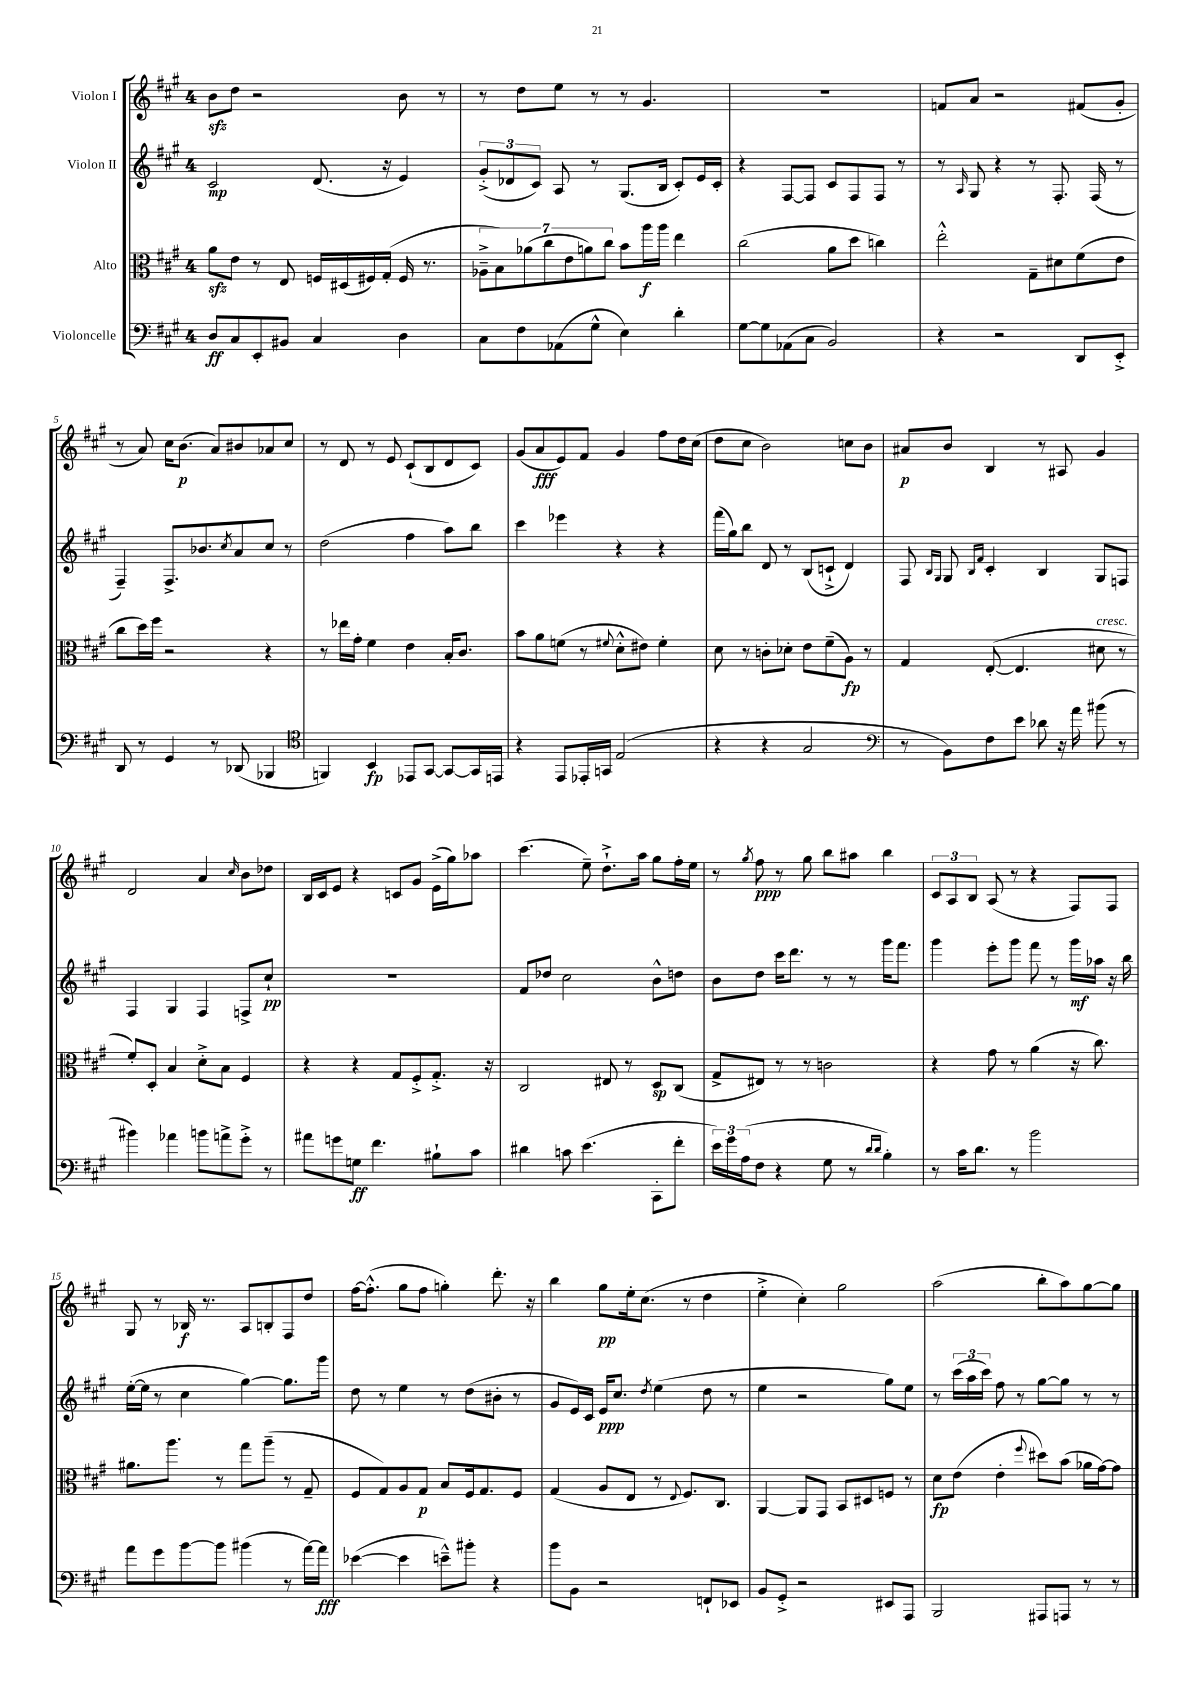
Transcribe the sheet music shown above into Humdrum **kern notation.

**kern	**dynam	**kern	**dynam	**kern	**dynam	**kern	**dynam
*part4	*part4	*part3	*part3	*part2	*part2	*part1	*part1
*staff4	*staff4	*staff3	*staff3	*staff2	*staff2	*staff1	*staff1
*I"Violoncelle	*	*I"Alto	*	*I"Violon II	*	*I"Violon I	*
*clefF4	*	*clefC3	*	*clefG2	*	*clefG2	*
*k[f#c#g#]	*	*k[f#c#g#]	*	*k[f#c#g#]	*	*k[f#c#g#]	*
*M4/4	*	*M4/4	*	*M4/4	*	*M4/4	*
=1	=1	=1	=1	=1	=1	=1	=1
8D/L	ff	8azz\L	.	2c#/	mp	8bzz\L	.
8C#/	.	8e\J	.	.	.	8dd\J	.
8EE'/	.	8r	.	.	.	2r	.
8BB#X/J	.	8E/	.	.	.	.	.
4C#/	.	16Fn/LL	.	(8.d/	.	.	.
.	.	(16D#X/	.	.	.	.	.
.	.	16F#X/)	.	.	.	.	.
.	.	(16G#'/JJ	.	16r	.	.	.
4D\	.	16F#/	.	4e/)	.	8b\	.
.	.	8.r	.	.	.	.	.
.	.	.	.	.	.	8r	.
=2	=2	=2	=2	=2	=2	=2	=2
8C#\L	.	14A-X~^\L	.	(12g#'^/L	.	8r	.
.	.	14B\)	.	.	.	.	.
.	.	.	.	12d-X/	.	.	.
8F#\	.	.	.	.	.	8dd\L	.
.	.	(14a-X\	.	.	.	.	.
.	.	.	.	12c#/J)	.	.	.
.	.	14cc#\	.	.	.	.	.
(8AA-X\	.	.	.	8A/	.	8ee\J	.
.	.	14e\	.	.	.	.	.
.	.	14an\)	.	.	.	.	.
8G#^^\J	.	.	.	8r	.	8r	.
.	.	14cc#\J	.	.	.	.	.
4E\)	.	8b\L	.	(8.G#/L	.	8r	.
.	.	16aa\L	f	.	.	4.g#/	.
.	.	16aa\JJ	.	16B/Jk	.	.	.
4d'\	.	4ee\	.	8c#'/L)	.	.	.
.	.	.	.	16e/L	.	.	.
.	.	.	.	16c#'/JJ	.	.	.
=3	=3	=3	=3	=3	=3	=3	=3
[8G#\L	.	(2cc#\	.	4r	.	1r	.
8G#\]	.	.	.	.	.	.	.
(8AA-X\	.	.	.	[8F#/L	.	.	.
8C#\J	.	.	.	8F#/J]	.	.	.
2BB/)	.	8a\L	.	8c#/L	.	.	.
.	.	8dd\J	.	8F#/	.	.	.
.	.	4ccn\)	.	8F#/J	.	.	.
.	.	.	.	8r	.	.	.
=4	=4	=4	=4	=4	=4	=4	=4
4r	.	2ee'^^\	.	8r	.	8fn/L	.
.	.	.	.	16qqA/	.	.	.
.	.	.	.	8G#/	.	8a/J	.
2r	.	.	.	4r	.	2r	.
.	.	8G#~\L	.	8r	.	.	.
.	.	8d#X\	.	8.F#'/	.	.	.
8DD/L	.	(8f#\	.	.	.	(8f#X/L	.
.	.	.	.	(16F#/	.	.	.
8EE'^/J	.	8e\J	.	8r	.	8g#'/J	.
!!LO:LB:g=z
=5	=5	=5	=5	=5	=5	=5	=5
8DD/	.	8cc#\L	.	4F#~/)	.	8r	.
8r	.	16dd\L)	.	.	.	8a/)	.
.	.	16ff#\JJ	.	.	.	.	.
4GG#/	.	2r	.	8.F#^/L	.	16cc#\KL	.
.	.	.	.	.	.	(8.b\J	p
.	.	.	.	8.b-X/	.	.	.
8r	.	.	.	.	.	8a/L)	.
.	.	.	.	8qcc#/	.	.	.
(8DD-X/	.	.	.	8a/	.	8b#X/	.
4BBB-X/	.	4r	.	8cc#/J	.	8a-X/	.
.	.	.	.	8r	.	8cc#/J	.
=6	=6	=6	=6	=6	=6	=6	=6
*clefC4	*	*	*	*	*	*	*
4FFn/)	.	8r	.	(2dd\	.	8r	.
.	.	16ee-X\LL	.	.	.	8d/	.
.	.	16g#'\JJ	.	.	.	.	.
4BB/	fp	4f#\	.	.	.	8r	.
.	.	.	.	.	.	8e/	.
8EE-X/L	.	4e\	.	4ff#\	.	(8c#`/L	.
[8GG#/J	.	.	.	.	.	8B/	.
8GG#/L_	.	16B'/KL	.	8aa\L)	.	8d/	.
.	.	8.c#/J	.	.	.	.	.
16GG#/L]	.	.	.	8bb\J	.	8c#/J)	.
16EEn/JJ	.	.	.	.	.	.	.
=7	=7	=7	=7	=7	=7	=7	=7
4r	.	8b\L	.	4ccc#\	.	(8g#/L	.
.	.	8a\	.	.	.	8a/	fff
8EE/L	.	(8fn\J	.	4eee-X\	.	8e/)	.
16EE-X'/L	.	8r	.	.	.	8f#/J	.
16GGn/JJ	.	.	.	.	.	.	.
.	.	8qqf#X/	.	.	.	.	.
(2E/	.	8d'^^\L	.	4r	.	4g#/	.
.	.	8e#X\J)	.	.	.	.	.
.	.	4f#'\	.	4r	.	8ff#\L	.
.	.	.	.	.	.	16dd\L	.
.	.	.	.	.	.	(16cc#\JJ	.
=8	=8	=8	=8	=8	=8	=8	=8
4r	.	8d\	.	(16fff#\LL	.	8dd\L	.
.	.	.	.	16gg#\J)	.	.	.
.	.	8r	.	8bb\J	.	8cc#\J	.
4r	.	8cn'\L	.	8d/	.	2b\)	.
.	.	8d-X'\J	.	8r	.	.	.
2G#/	.	8e\L	.	(8B/L	.	.	.
.	.	(8f#~\	.	8cn`^/J	.	.	.
.	.	8A\J)	fp	4d/)	.	8ccn\L	.
.	.	8r	.	.	.	8b\J	.
=9	=9	=9	=9	=9	=9	=9	=9
*clefF4	*	*	*	*	*	*	*
8r	.	4G#/	.	8F#/	.	8a#X/L	p
.	.	.	.	16qqB/LL	.	.	.
.	.	.	.	16qqG#/JJ	.	.	.
8BB\L)	.	.	.	8G#/	.	8b/J	.
.	.	.	.	16qqB/LL	.	.	.
.	.	.	.	16qqf#/JJ	.	.	.
8F#\	.	([8E'/	.	4c#'/	.	4B/	.
8e\J	.	4.E/]	.	.	.	.	.
8d-X\	.	.	.	4B/	.	8r	.
16r	.	.	.	.	.	8A#X/	.
16a\	.	.	.	.	.	.	.
!	!	!LO:TX:a:i:t=cresc.	!	!	!	!	!
(8b#X\	.	8d#X\	.	8G#/L	.	4g#/	.
8r	.	8r	.	8Fn/J	.	.	.
!!LO:LB:g=z
=10	=10	=10	=10	=10	=10	=10	=10
4b#X\)	.	8f#'/L)	.	4F#/	.	2d/	.
.	.	8D'/J	.	.	.	.	.
4a-X\	.	4B/	.	4G#/	.	.	.
8bn\L	.	8d'^\L	.	4F#/	.	4a/	.
8an^\	.	8B\J	.	.	.	.	.
.	.	.	.	.	.	16qqcc#/	.
8g#'^\J	.	4F#/	.	8Fn^/L	.	8b\L	.
8r	.	.	.	8cc#`/J	pp	8dd-X\J	.
=11	=11	=11	=11	=11	=11	=11	=11
8a#X\L	.	4r	.	1r	.	16B/LL	.
.	.	.	.	.	.	16c#/J	.
8gn\	.	.	.	.	.	8e/J	.
8Gn\J	ff	4r	.	.	.	4r	.
4.f#\	.	.	.	.	.	.	.
.	.	8G#/L	.	.	.	8cn/L	.
.	.	8F#'^/	.	.	.	8g#/J	.
8B#X`\L	.	8.G#'^/J	.	.	.	(16e^\LL	.
.	.	.	.	.	.	16gg#\J)	.
8c#\J	.	.	.	.	.	8aa-X\J	.
.	.	16r	.	.	.	.	.
=12	=12	=12	=12	=12	=12	=12	=12
4d#X\	.	2C#/	.	8f#/L	.	(4.ccc#\	.
.	.	.	.	8dd-X/J	.	.	.
8cn\	.	.	.	2cc#\	.	.	.
(4.e\	.	.	.	.	.	8ee~\)	.
.	.	8E#X/	.	.	.	8.dd`^\L	.
.	.	8r	.	.	.	.	.
.	.	.	.	.	.	16aa\Jk	.
8CC#'\L	.	8D/L	sp	8b^^\L	.	8gg#\L	.
8f#'\J	.	(8C#/J	.	8ddn\J	.	16ff#'\L	.
.	.	.	.	.	.	16ee\JJ	.
=13	=13	=13	=13	=13	=13	=13	=13
24e\LL)	.	8G#^/L	.	8b\L	.	8r	.
24g#\	.	.	.	.	.	.	.
(24A\J	.	.	.	.	.	.	.
.	.	.	.	.	.	8qgg#/	.
8F#\J	.	8E#X/J)	.	8dd\J	.	8ff#\	ppp
4r	.	8r	.	16ccc#\KL	.	8r	.
.	.	.	.	8.ddd\J	.	.	.
.	.	8r	.	.	.	8gg#\	.
8G#\	.	2cn\	.	8r	.	8bb\L	.
8r	.	.	.	8r	.	8aa#X\J	.
16qqd/LL	.	.	.	.	.	.	.
16qqd/JJ	.	.	.	.	.	.	.
4B'\)	.	.	.	16ggg#\KL	.	4bb\	.
.	.	.	.	8.fff#\J	.	.	.
=14	=14	=14	=14	=14	=14	=14	=14
8r	.	4r	.	4ggg#\	.	12c#/L	.
.	.	.	.	.	.	12A/	.
16c#\KL	.	.	.	.	.	.	.
.	.	.	.	.	.	12B/J	.
8.d\J	.	.	.	.	.	.	.
.	.	8g#\	.	8eee'\L	.	(8A/	.
8r	.	8r	.	8ggg#\J	.	8r	.
2b\	.	(4a\	.	8fff#\	.	4r	.
.	.	.	.	8r	.	.	.
.	.	16r	.	16ggg#\LL	mf	8F#/L)	.
.	.	8.cc#\)	.	16aa-X\JJ	.	.	.
.	.	.	.	16r	.	8F#/J	.
.	.	.	.	16bb\	.	.	.
!!LO:LB:g=z
=15	=15	=15	=15	=15	=15	=15	=15
8a\L	.	8.a#X\L	.	([16ee'\LL	.	8G#/	.
.	.	.	.	16ee\JJ]	.	.	.
8g#\	.	.	.	8r	.	8r	.
.	.	8.aa\J	.	.	.	.	.
[8b\	.	.	.	4cc#\	.	16B-X/	f
.	.	.	.	.	.	8.r	.
8b\J]	.	8r	.	.	.	.	.
(4b#X\	.	8gg#\L	.	[4gg#\)	.	8A/L	.
.	.	(8aa~\J	.	.	.	8Bn'/	.
8r	.	8r	.	8.gg#\L]	.	8F#/	.
[16a\LL)	.	8G#~/	.	.	.	8dd/J	.
16a\JJ]	fff	.	.	16ggg#\Jk	.	.	.
=16	=16	=16	=16	=16	=16	=16	=16
([4e-X\	.	8F#/L	.	8dd\	.	[16ff#\KL	.
.	.	.	.	.	.	(8.ff#'^^\J]	.
.	.	8G#/)	.	8r	.	.	.
4e-\]	.	8A/	.	4ee\	.	8gg#\L	.
.	.	8G#/J	p	.	.	8ff#\J	.
8en~^^\L)	.	8B/L	.	8r	.	4ggn'\)	.
8b#X'\J	.	16F#/k	.	(8dd\L	.	.	.
.	.	8.G#/	.	.	.	.	.
4r	.	.	.	8b#X'\J	.	8.ddd'\	.
.	.	8F#/J	.	8r	.	.	.
.	.	.	.	.	.	16r	.
=17	=17	=17	=17	=17	=17	=17	=17
8b\L	.	(4G#/	.	8g#/L	.	4bb\	.
8BB\J	.	.	.	16e/L)	.	.	.
.	.	.	.	16c#/JJ	.	.	.
2r	.	8A/L	.	16e/KL	ppp	8gg#\L	pp
.	.	.	.	8.cc#/J	.	.	.
.	.	8E/J	.	.	.	16ee'\k	.
.	.	.	.	.	.	(8.cc#\J	.
.	.	.	.	8qdd/	.	.	.
.	.	8r	.	(4ee\	.	.	.
.	.	8qqE/	.	.	.	.	.
.	.	8.F#/L)	.	.	.	8r	.
8FFn`/L	.	.	.	8dd\	.	4dd\	.
.	.	8.C#/J	.	.	.	.	.
8EE-X/J	.	.	.	8r	.	.	.
=18	=18	=18	=18	=18	=18	=18	=18
8BB/L	.	[4AA/	.	4ee\	.	4ee'^\	.
8GG#'^/J	.	.	.	.	.	.	.
2r	.	8AA/L]	.	2r	.	4cc#'\)	.
.	.	8GG#/J	.	.	.	.	.
.	.	8BB/L	.	.	.	2gg#\	.
.	.	8D#X/	.	.	.	.	.
8EE#X/L	.	8Fn/J	.	8gg#\L)	.	.	.
8AAA/J	.	8r	.	8ee\J	.	.	.
=19	=19	=19	=19	=19	=19	=19	=19
2BBB/	.	8d\L	fp	8r	.	(2aa\	.
.	.	(8e\J	.	(24ccc#\LL	.	.	.
.	.	.	.	24aa\	.	.	.
.	.	.	.	24ccc#\JJ)	.	.	.
.	.	4e'\	.	8ff#\	.	.	.
.	.	.	.	8r	.	.	.
.	.	8qqff#/	.	.	.	.	.
8AAA#X/L	.	8dd#X\L)	.	[8gg#\L	.	8bb'\L	.
8AAAn/J	.	(8b\J	.	8gg#\J]	.	8aa\)	.
8r	.	16a-X\LL	.	8r	.	[8gg#\	.
.	.	[16g#\J)	.	.	.	.	.
8r	.	8g#\J]	.	8r	.	8gg#\J]	.
==	==	==	==	==	==	==	==
*-	*-	*-	*-	*-	*-	*-	*-
